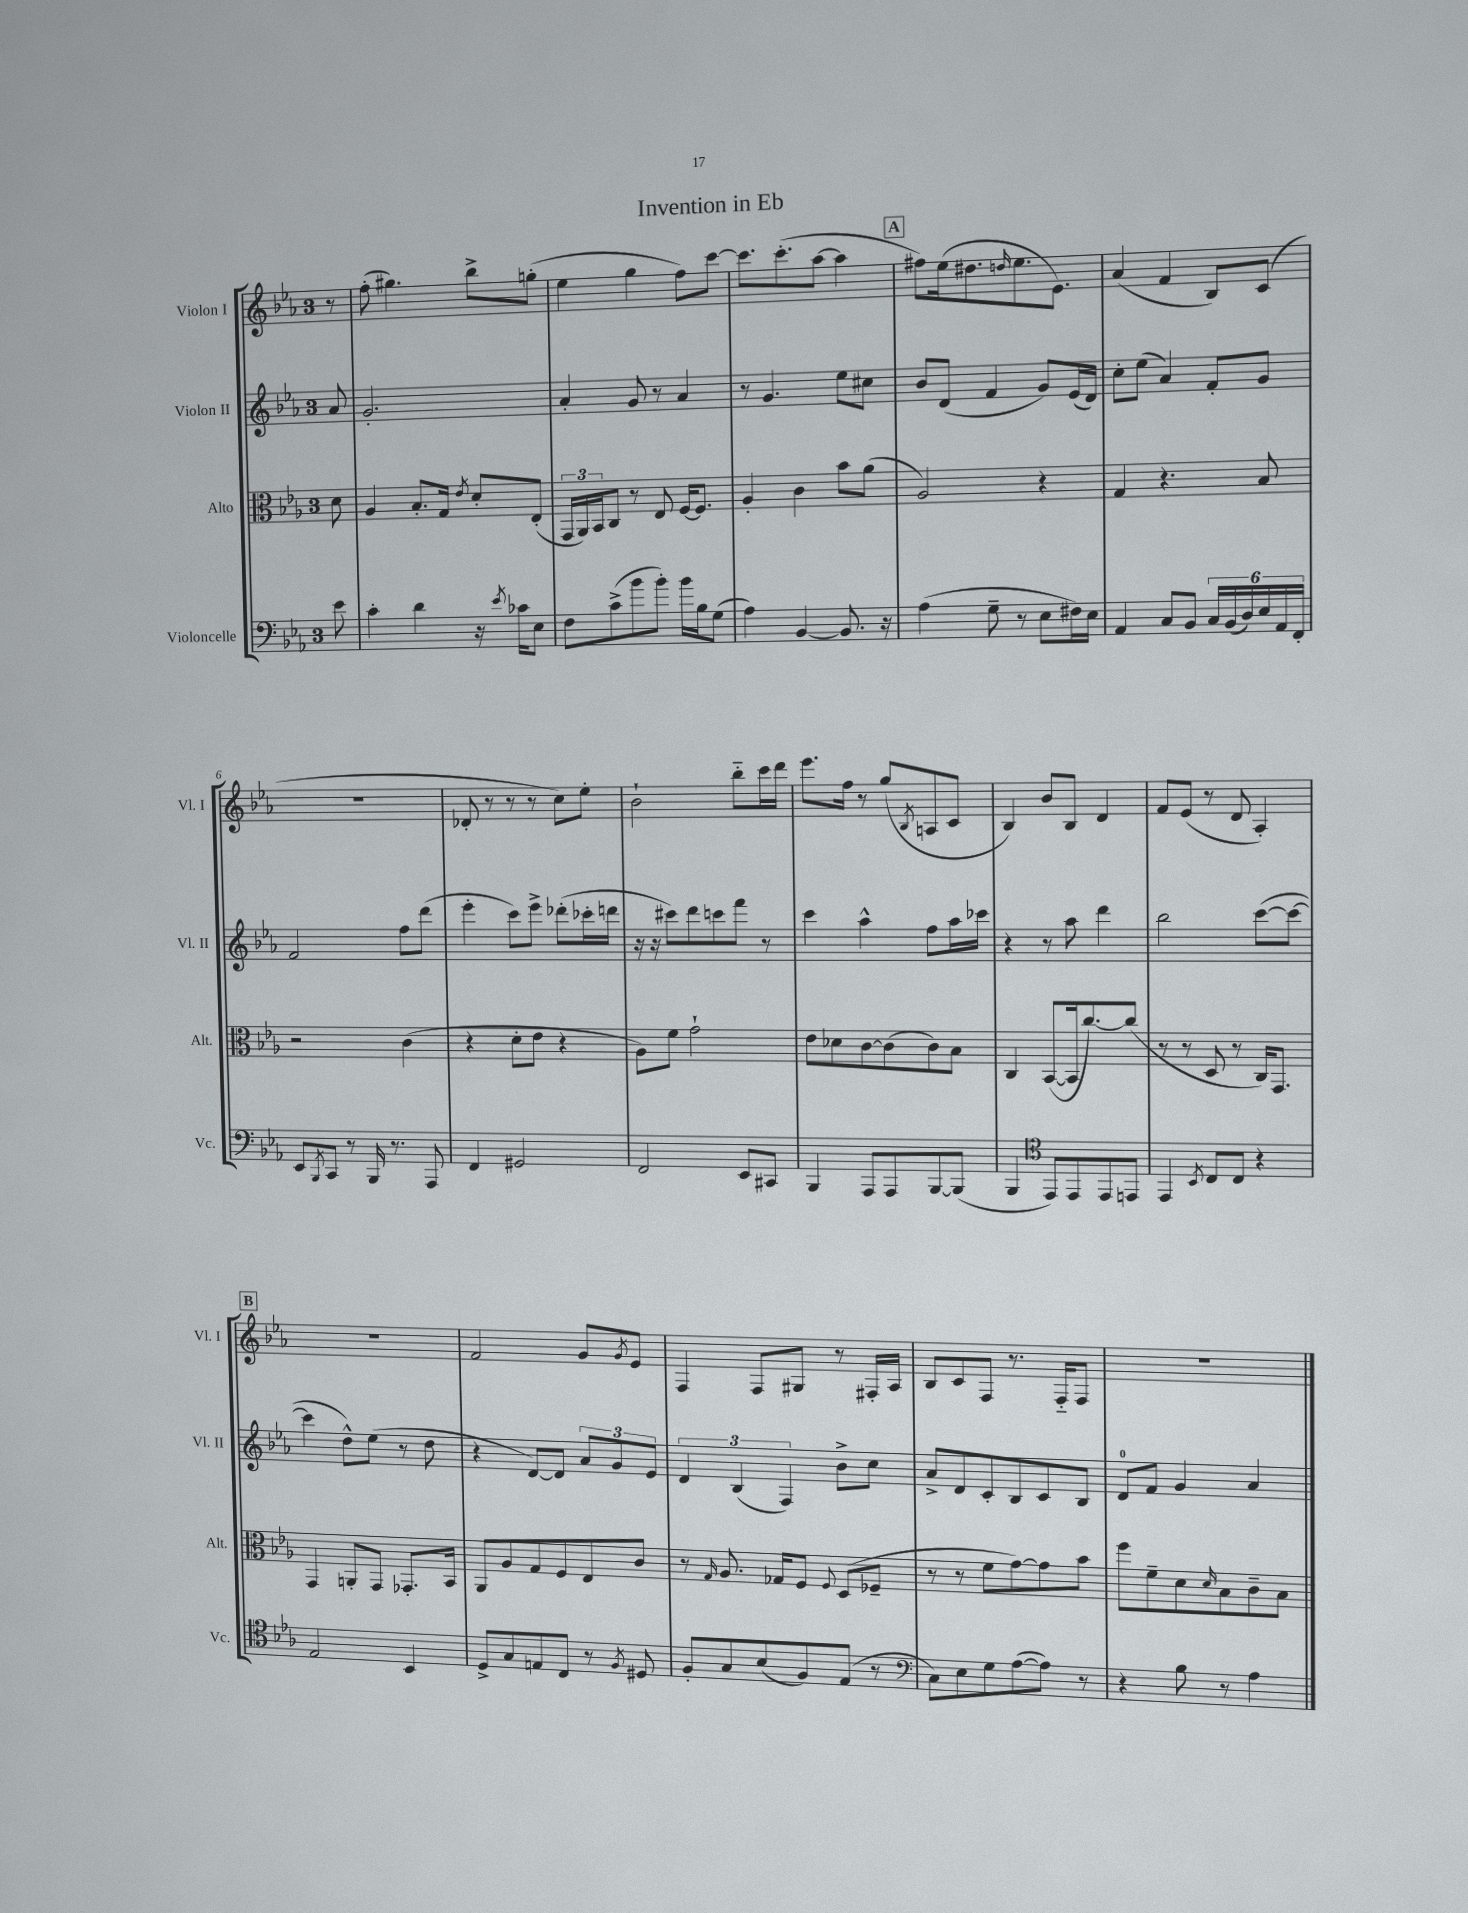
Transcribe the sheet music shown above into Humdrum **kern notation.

**kern	**kern	**kern	**kern
*part4	*part3	*part2	*part1
*staff4	*staff3	*staff2	*staff1
*I"Violoncelle	*I"Alto	*I"Violon II	*I"Violon I
*I'Vc.	*I'Alt.	*I'Vl. II	*I'Vl. I
*clefF4	*clefC3	*clefG2	*clefG2
*k[b-e-a-]	*k[b-e-a-]	*k[b-e-a-]	*k[b-e-a-]
*M3/4	*M3/4	*M3/4	*M3/4
=	=	=	=
8e-\	8d\	8a-/	8r
=1	=1	=1	=1
4c'\	4A-/	2.g'/	(8ff'\
.	.	.	4.gg#X\)
4d\	8.B-'/L	.	.
.	16G/Jk	.	.
.	8qe-/	.	.
16r	8d'/L	.	8bb-^\L
8qe-/	.	.	.
16c-X\KL	.	.	.
8E-\J	(8E-'/J	.	(8ggn'\J
=2	=2	=2	=2
8F\L	24GG/LL	4a-'/	4ee-\
.	24AA-/)	.	.
.	24BB-/J	.	.
(8c^\	8C/J	.	.
8b-\	8r	8g/	4gg\
8b-'\J)	8E-/	8r	.
16b-\LL	[16F/KL	4a-/	8ff\L)
16B-\J	8.F/J]	.	.
(8G\J	.	.	[8ccc\J
=3	=3	=3	=3
4A-\)	4A-'/	8r	8.ccc\L]
.	.	4.g/	.
.	.	.	(8.ccc'\
[4BB-/	4c\	.	.
.	.	.	[8aa-\J
8.BB-/]	8b-\L	8ee-\L	4aa-\]
.	(8a-\J	8cc#X\J	.
16r	.	.	.
!!LO:REH:place=s1:t=A
=4	=4	=4	=4
(4A-\	2A-/)	8b-/L	8ff#X\L)
.	.	(8d/J	(16ee-\k
.	.	.	8.dd#X\
8G~\	.	4f/	.
.	.	.	16qqddn/
8r	.	.	8.ee-\
8E-\L	4r	8g/L)	.
.	.	.	8.e-\J)
16F#X\L)	.	(16e-/L	.
16E-\JJ	.	16d/JJ)	.
=5	=5	=5	=5
4AA-/	4G/	8cc'\L	(4a-/
.	.	(8ee-\J	.
8C/L	4.r	4a-/)	4f/
8BB-/J	.	.	.
24C/LL	.	8f'/L	8B-/L)
(24BB-/	.	.	.
24D/)	.	.	.
24E-/	8B-/	8g/J	(8c/J
24AA-/	.	.	.
24FF'/JJ	.	.	.
!!LO:LB:g=z
=6	=6	=6	=6
8EE-/L	2r	2f/	2.r
8qBBB-/	.	.	.
8CC/J	.	.	.
8r	.	.	.
16BBB-/	.	.	.
8.r	.	.	.
.	(4c\	8ff\L	.
8AAA-/	.	(8ddd\J	.
=7	=7	=7	=7
4FF/	4r	4eee-'\	8d-X'/
.	.	.	8r
2GG#X/	8d'\L	8ccc\L)	8r
.	8e-\J	8eee-^\J	8r
.	4r	(8ddd-X'\L	8cc\L)
.	.	16ccc-X'\L	8ee-'\J
.	.	16dddn\JJ	.
=8	=8	=8	=8
2FF/	8A-\L)	16r	2b-`\
.	.	16r	.
.	8f\J	8ccc#X\L)	.
.	2g`\	8ddd\	.
.	.	8cccn\	.
8EE-/L	.	8fff\J	8bb-\L
8CC#X/J	.	8r	16ccc\L
.	.	.	16ddd\JJ
=9	=9	=9	=9
4BBB-/	8e-\L	4ccc\	8.eee-\L
.	8d-X\	.	.
.	.	.	16ff\Jk
8AAA-/L	[8c\	4aa-^^\	8r
8AAA-/	(8c\]	.	(8gg/L
.	.	.	8qB-/
[8BBB-/	8c\)	8ff\L	8An/
(8BBB-/J]	8B-\J	16aa-\L	8c/J
.	.	16ccc-X\JJ	.
=10	=10	=10	=10
4BBB-/	4C/	4r	4B-/)
*clefC4	*	*	*
8EE-/L)	([8BB-/L	8r	8b-/L
8EE-/	16BB-/k]	8aa-\	8B-/J
.	[8.cc/)	.	.
8EE-/	.	4ddd\	4d/
8EEn/J	(8cc/J]	.	.
=11	=11	=11	=11
4EE-/	8r	2bb-\	8f/L
.	8r	.	(8e-/J
8qBB-/	.	.	.
8C/L	8D/	.	8r
8C/J	8r	.	8d/
4r	16C/KL)	([8ccc\L	4A-'/)
.	8.GG/J	.	.
.	.	8ccc\J_	.
!!LO:LB:g=z
!!LO:REH:place=s1:t=B
=12	=12	=12	=12
2E-/	4GG/	4ccc\]	2.r
.	8AAn'/L	8dd^^\L)	.
.	8GG/J	(8ee-\J	.
4BB-/	8.GG-X'/L	8r	.
.	.	8dd\	.
.	16BB-/Jk	.	.
=13	=13	=13	=13
8D^/L	8AA-/L	4r	2f/
8G/	8A-/	.	.
8En/	8G/	[8d/L)	.
8C/J	8F/	8d/J]	.
8r	8E-/	12a-/L	8g/L
.	.	12g/	.
8qF/	.	.	8qg/
8D#X/	8c/J	.	8e-/J
.	.	12e-/J	.
=14	=14	=14	=14
8F'/L	8r	6d/	4F/
.	16qqG/	.	.
8G/	8.A-/	.	.
.	.	(6B-/	.
(8B-/	.	.	8F/L
.	16G-X/KL	.	.
.	.	6F/)	.
8F/)	8F/J	.	8G#X/J
.	8qqF/	.	.
(8E-/J	(8D/L	8b-^\L	8r
8r	8F-X~/J	8cc\J	16F#X'/LL
.	.	.	16A-/JJ
=15	=15	=15	=15
*clefF4	*	*	*
8C\L)	8r	8a-^/L	8B-/L
8E-\	8r	8d/	8c/
8G\	8f\L	8c'/	8F/J
([8A-\	[8g\)	8B-/	8.r
8A-\J])	8g\]	8c/	.
.	.	.	16F/KL
8r	8b-\J	8B-/J	8F/J
=16	=16	=16	=16
4r	8ff\L	8d/L	2.r
.	8f~\	8f/J	.
8B-\	8d\	4g/	.
.	16qqd/	.	.
8r	8B-\	.	.
4A-\	8c~\	4a-/	.
.	8B-\J	.	.
==	==	==	==
*-	*-	*-	*-
